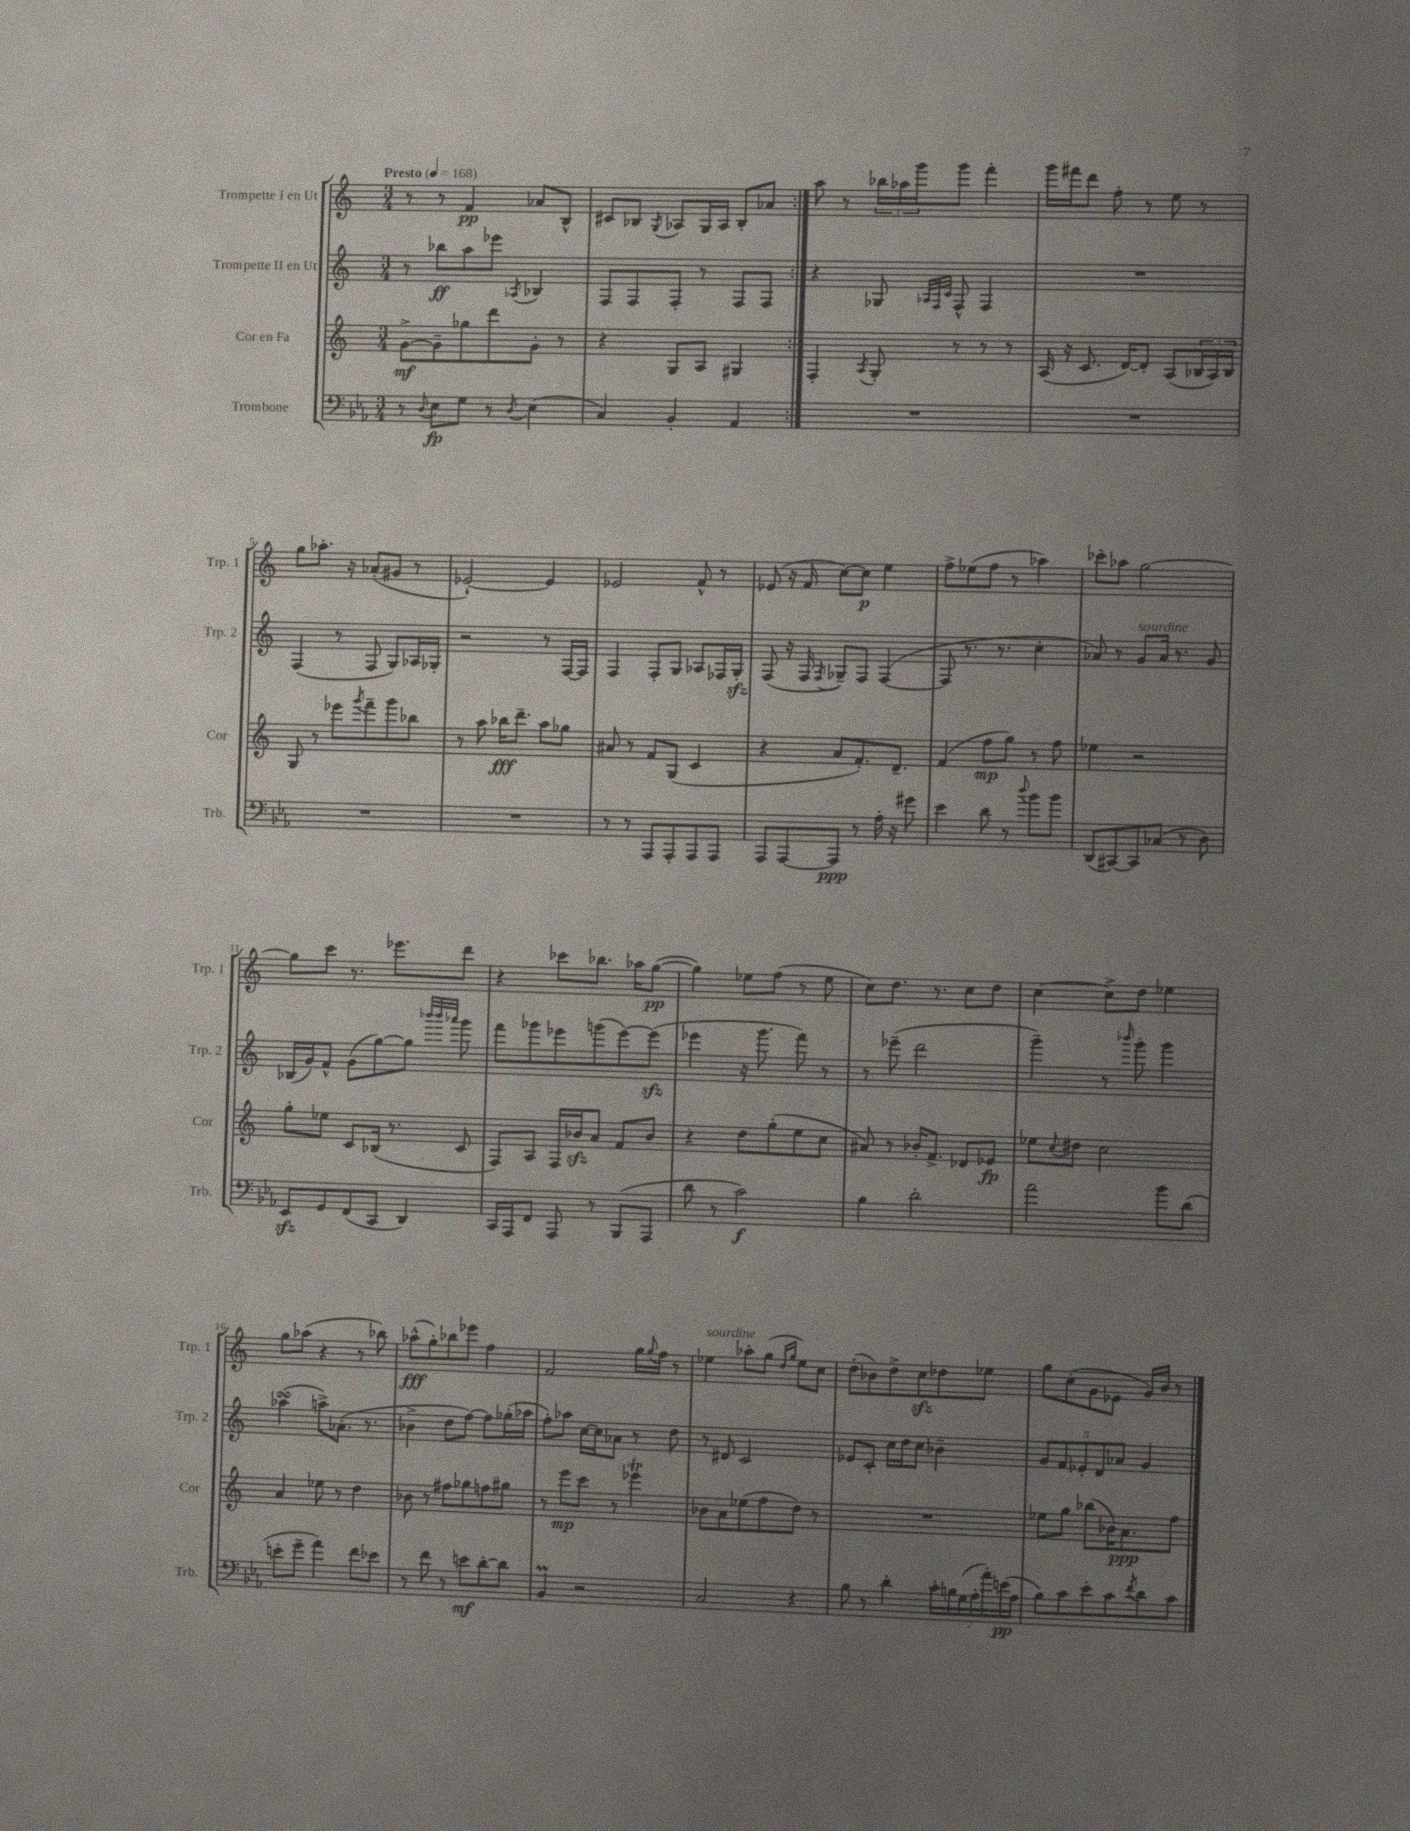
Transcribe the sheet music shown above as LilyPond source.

<<
\new StaffGroup <<
\new Staff = "s0" \with { instrumentName = "Trompette I en Ut" shortInstrumentName = "Trp. 1" } {
    \clef treble \key c \major \numericTimeSignature \time 3/4 \tempo "Presto" 4 = 168
    \repeat volta 2 { r8 r8 f'4\pp aes'8 b8-^ |
    cis'8 bes8 \acciaccatura { g8 } aes8 g16 aes16 bes8-. aes'8 | }
    a''8 r8 \tuplet 3/2 { bes''16 aes''16 g'''16 } g'''8 f'''4-. |
    g'''16 fis'''16 d'''8 f''8-. r8 e''8 r8 |
    g''8 aes''8.-. r16 aes'8-.( gis'8 r8 |
    ees'2~-!) ees'4 |
    ees'2 f'8-^ r8 |
    ees'8( r16 f'16 c''8~) c''8\p e''4 |
    f''8-> ees''8( f''8 r8 aes''4) |
    ces'''8-. aes''8 g''2~ |
    g''8 c'''8 r8. ees'''8. d'''8 |
    r4 ces'''8 bes''8. aes''16 g''8~\pp( |
    g''4) ees''8 f''8( r8 ees''8 |
    c''8) d''8. r8. c''8 d''8 |
    c''4~ c''8-> d''8 ees''4 |
    g''8 aes''8( r4 r8 bes''8) |
    aes''8-^\fff( g''8-.) bes''8 ees'''8 f''4 |
    f'2 g''16 \appoggiatura { g''8 } f''16 r8 |
    ees''4^\markup { \italic "sourdine" } aes''8-. g''8( \grace { d''16 g''16 } ees''8) c''8 |
    d''8-.( bes'8) d''8-> c''8\sfz des''8 ees''8 |
    g''8 c''8-.( g'8 ees'8 g'16) b'16 r8 \bar "|." |
}
\new Staff = "s1" \with { instrumentName = "Trompette II en Ut" shortInstrumentName = "Trp. 2" } {
    \clef treble \key c \major \numericTimeSignature \time 3/4
    \repeat volta 2 { r8 bes''8\ff a''8 ees'''8 \acciaccatura { aes8 } bes4 |
    f8 f8 f8-. r8 f8 f8 | }
    r4 ges8 \grace { aes32 f32 c'32 } f8-^ f4 |
    R2. |
    f4( r8 f8 g8) aes16 ges16-. |
    r2 r8 f16~ f16 |
    f4 f8-. g8 aes8 fes16 g16-.\sfz |
    f8( r16 f16 \acciaccatura { f8 } ges8--) f8 f4~( |
    f8 r8. r8. c''4-. |
    aes'8) r8 g'8^\markup { \italic "sourdine" } aes'16 r8. g'8 |
    bes16( g'16) f'8-^ g'8( g''8~) g''8 \grace { bes'''32 bes'''32 aes'''32 } g'''8 |
    f'''8 ges'''8 ees'''8 g'''8( ees'''8~) ees'''8\sfz( |
    ees'''4 r16 g'''8. f'''8) r8 |
    r8 ees'''8--( d'''2 |
    g'''4--) r8 \grace { bes'''16 } g'''8-. g'''4 |
    aes''4\turn( a''8->) aes'8.-.( r8. |
    bes'4-> d''8 f''8~) f''8 ges''16-.( aes''16 |
    f''8-.) aes''8 c''16~ c''16 aes'8 r8 d''8 |
    r8 dis'8 c'2 |
    ees'8 c'8-. c''16 d''16 c''8 bes'4-- |
    \tuplet 5/4 { g'8 f'8 ees'8-. d'8 aes'8 } g'4 \bar "|." |
}
\new Staff = "s2" \with { instrumentName = "Cor en Fa" shortInstrumentName = "Cor" } {
    \clef treble \key c \major \numericTimeSignature \time 3/4
    \repeat volta 2 { g'8~->\mf g'8-- ges''8 d'''8 g'8-. r8 |
    r4 g8 a8 gis4 | }
    f4-. \acciaccatura { a8 } g8-. r8 r8 r8 |
    a16( r16 c'8. d'16~) d'8-. a8( \tuplet 3/2 { bes16 a16) bes16 } |
    g8 r8 ees'''8 \acciaccatura { g'''8 } f'''8-- g'''8 bes''8 |
    r8 a''8 bes''16\fff d'''8.-- a''8 ges''8 |
    ais'8 r8 f'8 g8( c'4 |
    r4 a'8 f'8.-.) d'8.-- |
    f'4( f''8\mp g''8) r8 f''8 |
    ees''4 r2 |
    g''8-. ees''8 c'8 bes16( r8. c'8 |
    f8) a8 f16 bes'16\sfz a'8 f'8 bes'8 |
    r4 d''8 g''8-.( e''8 c''8 |
    ais'8) r8 bes'16-. f'8.-> des'8 ees'8\fp |
    ees''8 \appoggiatura { c''8 } dis''8 c''2 |
    a'4 ees''8 r8 d''4 |
    bes'8 r8 fis''8 ges''8 f''8 gis''8 |
    r8 e'''8\mp c'''8 r8 ees'''4\trill |
    bes'8 a'8 ees''8( f''8 d''8) r8 |
    R2. |
    ees''8 g''8 bes''8( bes'16) a'8.\ppp f''8 \bar "|." |
}
\new Staff = "s3" \with { instrumentName = "Trombone" shortInstrumentName = "Trb." } {
    \clef bass \key ees \major \numericTimeSignature \time 3/4
    \repeat volta 2 { r8 \appoggiatura { d8 } ees8\fp g8 r8 \acciaccatura { d8 } ees4( |
    c4) bes,4-. aes,4 | }
    R2. |
    R2. |
    R2. |
    R2. |
    r8 r8 aes,,8 aes,,8-. aes,,8 aes,,8 |
    aes,,8 aes,,8~ aes,,8\ppp r8 aes16-. r16 gis'8 |
    ees'4 d'8 r8 \appoggiatura { d''8 } bes'8 bes'8 |
    d,8( cis,8~) cis,8 ces8( r8 d8) |
    ees,8\sfz g,8 f,8( c,8 d,4) |
    c,16 aes,,16 f,8 aes,,8 r8 bes,,8( aes,,8 |
    d'8 r8 c'2\f) |
    bes4 d'2-. |
    aes'2 bes'8 d'8( |
    e'8-. g'8-- aes'4) f'8 ees'8 |
    r8 f'8 r8 e'8\mf d'8~-. d'8 |
    bes,4\prall r2 |
    c2 r4 |
    bes8 r8 d'4-. \tuplet 7/4 { c'16-. b16 g16( aes16-. aes'16-.) e'16\pp( aes16 } |
    bes8) c'8 ees'8-. c'8 \acciaccatura { f'8 } d'8 c'8 \bar "|." |
}
>>
>>
